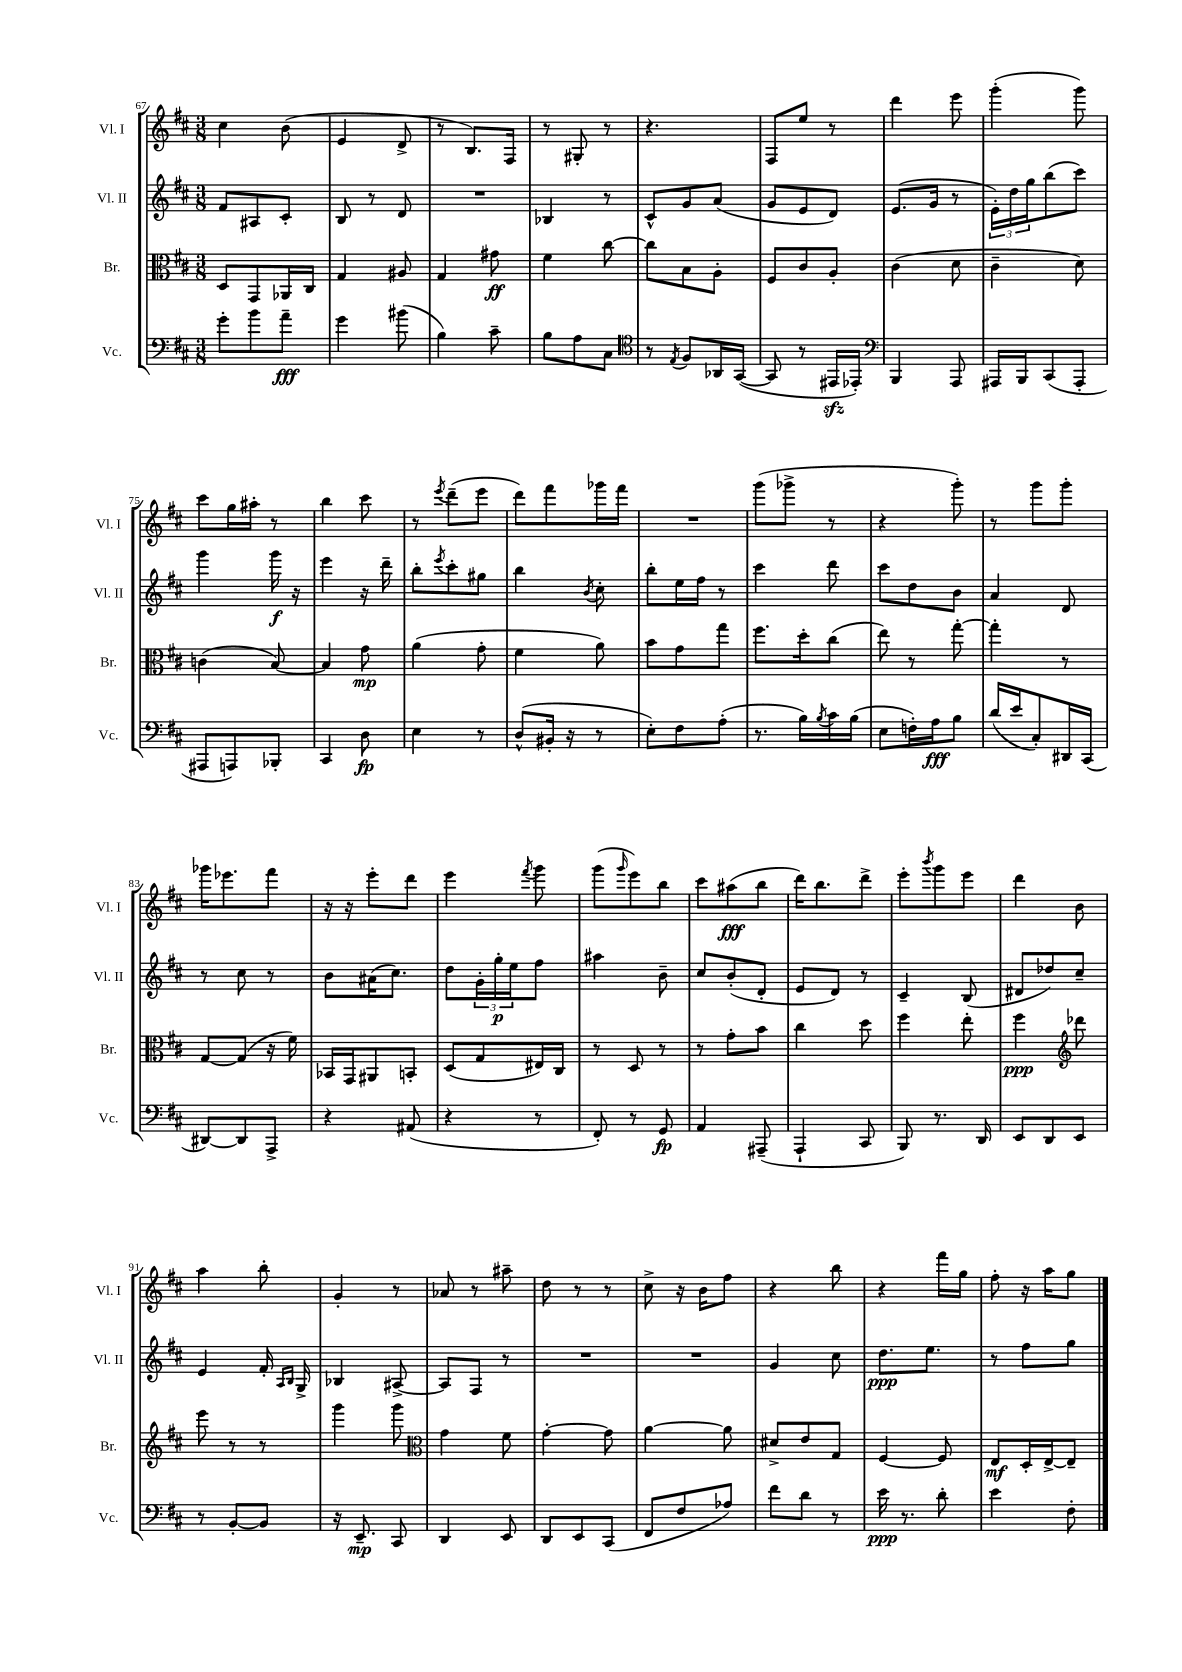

**kern	**kern	**kern	**kern
*staff4	*staff3	*staff2	*staff1
*clefF4	*clefC3	*clefG2	*clefG2
*k[f#c#]	*k[f#c#]	*k[f#c#]	*k[f#c#]
*M3/8	*M3/8	*M3/8	*M3/8
8g'\L	8D/L	8f#/L	4cc#\
8b\	8GG/	8A#/	.
8a~\J	16AA-/L	8c#'/J	(8b\
.	16C#/JJ	.	.
=	=	=	=
4g\	4G/	8B/	4e/
.	.	8r	.
(8b#\	8A#/	8d/	8d^/
=	=	=	=
4B\)	4G/	4.r	8r
.	.	.	8.B/L)
8c#~\	8g#\	.	.
.	.	.	16F#/Jk
=	=	=	=
8B\L	4f#\	4B-/	8r
8A\	.	.	8G#'/
8C#\J	[8cc#\	8r	8r
=	=	=	=
*clefC4	*	*	*
8r	8cc#\]L	8c#^^/L	4.r
8qE/	.	.	.
8F#/L	8B\	8g/	.
16AA-/L	8A'\J	(8a/J	.
([16GG/JJ	.	.	.
=	=	=	=
8GG/]	8F#/L	8g/L	8F#/L
8r	8c#/	8e/	8ee/J
16EE#/LL	8A'/J	8d/J)	8r
16EE-'/JJ)	.	.	.
=	=	=	=
*clefF4	*	*	*
4BBB/	(4c#\	(8.e/L	4ddd\
.	.	16g/Jk	.
8AAA/	8d\	8r	8eee\
=	=	=	=
16AAA#/LL	4c#~\	24e'\LL)	(4ggg'\
.	.	24dd\	.
16BBB/J	.	.	.
.	.	24gg\J	.
(8CC#/	.	(8bb\	.
8AAA#'/J	8d\)	8ccc#\J)	8ggg\)
=	=	=	=
8AAA#/L	(4c\	4ggg\	8ccc#\L
8AAA/)	.	.	16gg\L
.	.	.	16aa#'\JJ
8BBB-'/J	[8B/)	16ggg\	8r
.	.	16r	.
=	=	=	=
4CC#/	4B/]	4eee\	4bb\
8D\	8g\	16r	8ccc#\
.	.	16ddd~\	.
=	=	=	=
4E\	(4a\	8bb'\L	8r
.	.	8qeee/	8qeee/
.	.	8ccc#'\	(8ddd~\L
8r	8g'\	8gg#\J	8eee\J
=	=	=	=
(8D^^/L	4f#\	4bb\	8ddd\L)
16BB#'/Jk	.	.	8fff#\
16r	.	.	.
.	.	8qb/	.
8r	8a\)	8cc#'\	16ggg-\L
.	.	.	16fff#\JJ
=	=	=	=
8E'\L)	8b\L	8bb'\L	4.r
8F#\	8g\	16ee\L	.
.	.	16ff#\JJ	.
(8A'\J	8gg\J	8r	.
=	=	=	=
8.r	8.ff#\L	4ccc#\	(8ggg\L
.	.	.	8ggg-^\J
16B\LL)	16dd'\k	.	.
8qB/	.	.	.
16c#\	(8cc#\J	8ddd\	8r
(16B\JJ	.	.	.
=	=	=	=
8E\L	8ee\)	8ccc#\L	4r
16F'\L)	8r	8dd\	.
16A\J	.	.	.
8B\J	[8gg'\	8b\J	8ggg'\)
=	=	=	=
(16d/LL	4gg'\]	4a/	8r
16e/J	.	.	.
8C#'/)	.	.	8ggg\L
16DD#/L	8r	8d/	8ggg'\J
(16CC#/JJ	.	.	.
=	=	=	=
[8DD#/L)	[8G/L	8r	16ggg-\LK
.	.	.	8.eee-\
8DD#/]	(8G/]J	8cc#\	.
8AAA^/J	16r	8r	8fff#\J
.	16f#\)	.	.
=	=	=	=
4r	16BB-/LL	8b\L	16r
.	16GG/J	.	16r
.	8AA#/	(16a#\K	8eee'\L
.	.	8.cc#\J)	.
(8AA#/	8BB'/J	.	8ddd\J
=	=	=	=
4r	(8D/L	8dd\L	4eee\
.	8G/	24g'\L	.
.	.	24gg'\	.
.	.	24ee\J	.
.	.	.	8qfff#/
8r	16E#/L)	8ff#\J	8ggg\
.	16C#/JJ	.	.
=	=	=	=
8FF#'/)	8r	4aa#\	(8ggg\L
.	.	.	16qqggg/
8r	8D/	.	8eee\)
8GG/	8r	8b~\	8bb\J
=	=	=	=
4AA/	8r	8cc#/L	8ccc#\L
.	8g'\L	(8b'/	(8aa#\
(8AAA#~/	8b\J	8d'/J	8bb\J
=	=	=	=
4AAA`/	4cc#\	8e/L	16ddd\LK)
.	.	.	8.bb\
.	.	8d/J)	.
8CC#/	8dd\	8r	8ddd^\J
=	=	=	=
8BBB/)	4ff#\	4c#~/	8eee'\L
.	.	.	8qbbb/
8.r	.	.	8ggg\
.	8ee'\	(8B/	8eee\J
16DD/	.	.	.
=	=	=	=
8EE/L	4ff#\	8d#/L	4ddd\
8DD/	.	8dd-/)	.
*	*clefG2	*	*
8EE/J	8ddd-\	8cc#~/J	8b\
=	=	=	=
8r	8eee\	4e/	4aa\
[8BB'/L	8r	.	.
8BB/]J	8r	16f#'/	8bb'\
.	.	16qqA/LL	.
.	.	16qqB/JJ	.
.	.	16G^/	.
=	=	=	=
16r	4ggg\	4B-/	4g'/
8.EE~/	.	.	.
8CC#/	8ggg\	[8A#^/	8r
=	=	=	=
*	*clefC3	*	*
4DD/	4g\	8A#/]L	8a-/
.	.	8F#/J	8r
8EE/	8f#\	8r	8aa#~\
=	=	=	=
8DD/L	[4g'\	4.r	8dd\
8EE/	.	.	8r
(8CC#/J	8g\]	.	8r
=	=	=	=
8FF#/L	[4a\	4.r	8cc#^\
8F#/	.	.	16r
.	.	.	16b\LK
8A-/J)	8a\]	.	8ff#\J
=	=	=	=
8f#\L	8d#^/L	4g/	4r
8d\J	8e/	.	.
8r	8G/J	8cc#\	8bb\
=	=	=	=
16e\	[4F#/	8.dd\L	4r
8.r	.	.	.
.	.	8.ee\J	.
8d'\	8F#/]	.	16fff#\LL
.	.	.	16gg\JJ
=	=	=	=
4e\	8E/L	8r	8ff#'\
.	16D'/L	8ff#\L	16r
.	[16E^/J	.	16aa\LK
8F#'\	8E~/]J	8gg\J	8gg\J
==	==	==	==
*-	*-	*-	*-
